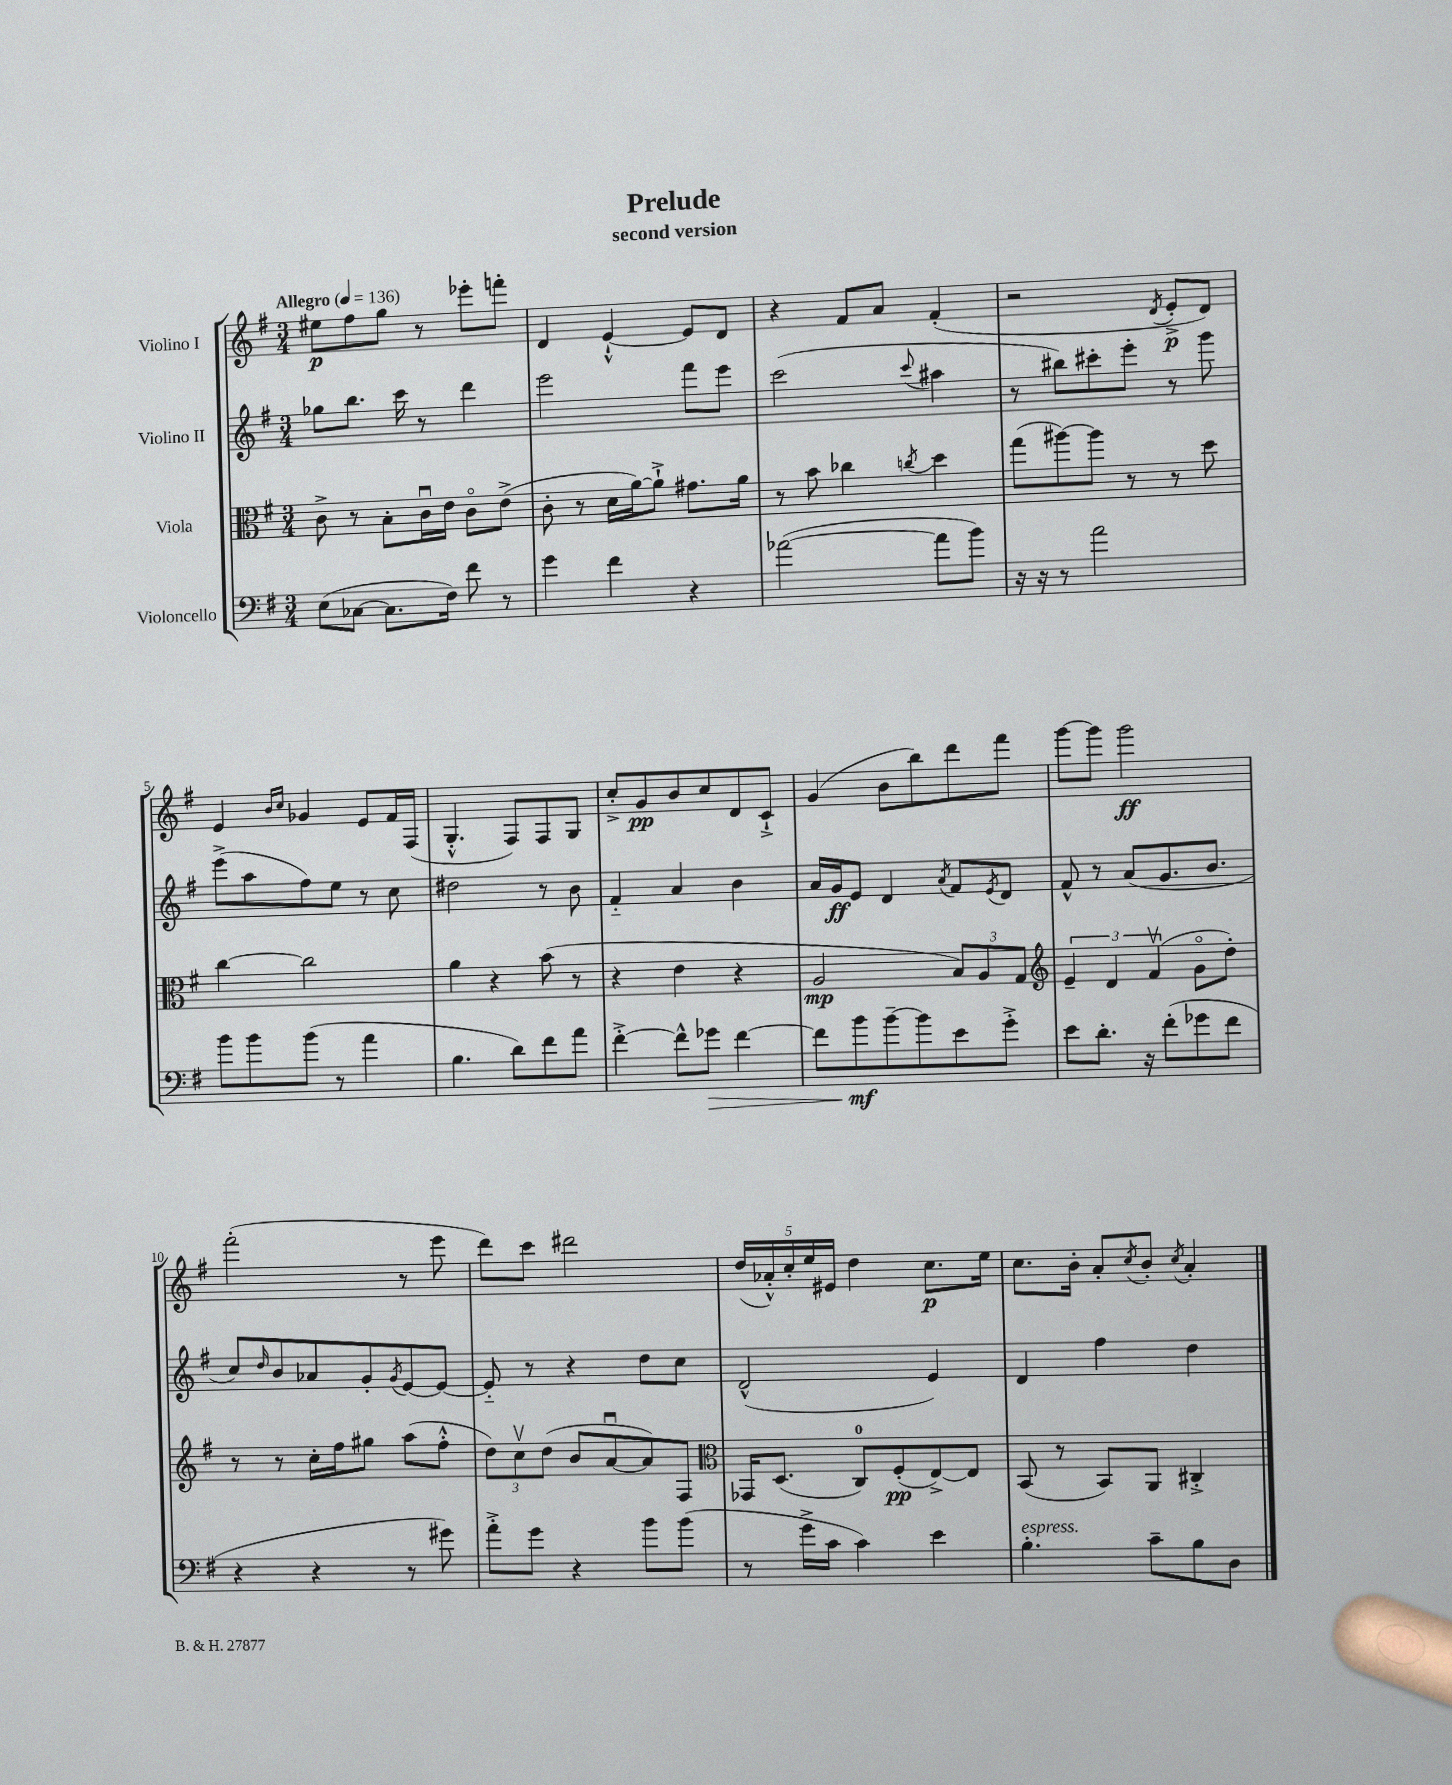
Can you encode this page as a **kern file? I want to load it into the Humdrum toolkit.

**kern	**kern	**kern	**kern
*staff4	*staff3	*staff2	*staff1
*clefF4	*clefC3	*clefG2	*clefG2
*k[f#]	*k[f#]	*k[f#]	*k[f#]
*M3/4	*M3/4	*M3/4	*M3/4
*MM136	*MM136	*MM136	*MM136
(8E	8c^	8gg-	8ee#
[8C-	8r	8.bb	8ff#
8.C-]	8B'	.	8gg
.	.	16ccc	.
.	16cu	8r	8r
16F#)	16e	.	.
8f#	8co	4ddd	8eee-'
8r	(8e^	.	8fff'
=	=	=	=
4g	8c'	2eee	4d
.	8r	.	.
4f#	16d	.	[4e`^^
.	[16a)	.	.
.	8a`^]	.	.
4r	8.g#	8fff#	8e]
.	.	8eee	8d
.	16a	.	.
=	=	=	=
([2a-	8r	(2ccc	4r
.	8b	.	.
.	4cc-	.	8f#
.	.	.	8a
.	8qcc	8qqccc	.
8a-]	4dd	4aa#	(4f#'
8b)	.	.	.
=	=	=	=
16r	(8gg	8r	2r
16r	.	.	.
8r	[8aa#)	8bb#)	.
2a	8aa#]	8ccc#'	.
.	8r	8eee'	.
.	.	.	8qd
.	8r	8r	8e'^
.	8dd	8ggg	8d)
=	=	=	=
8b	[4cc	(8eee^	4e
8b	.	8aa	.
.	.	.	16qqb
.	.	.	16qqcc
(8b	2cc]	8ff#)	4g-
8r	.	8ee	.
4a	.	8r	8e
.	.	8cc	16f#
.	.	.	(16F#
=	=	=	=
4.B	4a	2dd#	4.G'^^
.	4r	.	.
8d)	.	.	8F#)
8f#	(8b	8r	8F#
8a	8r	8b	8G
=	=	=	=
[4f#'^	4r	4f#'~	8cc'^
.	.	.	8g
8f#^^]	4e	4a	8b
8g-	.	.	8cc
[4f#	4r	4b	8d
.	.	.	8c`^
=	=	=	=
8f#]	2A	16a	(4g
.	.	16g	.
8b	.	8e	.
[8b~	.	4d	8b
8b]	.	.	8bb)
.	.	8qa	.
8e	12B)	8f#	8ddd
.	12A	.	.
.	.	8qe	.
8g'^	.	8d	8fff#
.	12G	.	.
=	=	=	=
*	*clefG2	*	*
8e	6e~	8f#^^	[8ggg
8.d'	.	8r	8ggg]
.	6d	.	.
.	.	(8a	2ggg
16r	.	.	.
.	(6f#v	.	.
(8f#'	.	8.g	.
8g-	8go	.	.
.	.	8.b	.
8f#	8dd')	.	.
=	=	=	=
4r	8r	8cc)	(2fff#'
.	.	16qqdd	.
.	8r	8b	.
4r	16cc'	8a-	.
.	16ff#	.	.
.	8gg#	8g'	.
.	.	8qg	.
8r	(8aa	[8e	8r
8g#)	8ff#'^^	8e_	8eee
=	=	=	=
8a'^	12dd)	8e'~]	8ddd)
.	12ccv	.	.
8g	.	8r	8ccc
.	(12dd	.	.
4r	8b	4r	2ddd#
.	[8au	.	.
8b	8a])	8dd	.
(8b	8F#	8cc	.
=	=	=	=
*	*clefC3	*	*
8r	16GG-	(2d^^	(20dd
.	.	.	20a-'^^)
.	(8.D	.	.
.	.	.	20cc'
16g^	.	.	.
.	.	.	20ee
16c	.	.	.
.	.	.	20e#
4c)	8C)	.	4dd
.	(8F#'	.	.
4e	[8E^)	4e)	8.cc
.	8E]	.	.
.	.	.	16ee
=	=	=	=
4.B'	(8BB	4d	8.cc
.	8r	.	.
.	.	.	16b'
.	8BB)	4ff#	8a'
.	.	.	8qcc
8c~	8AA	.	8b'
.	.	.	8qcc
8B	4C#'^	4dd	4a'
8D	.	.	.
==	==	==	==
*-	*-	*-	*-
